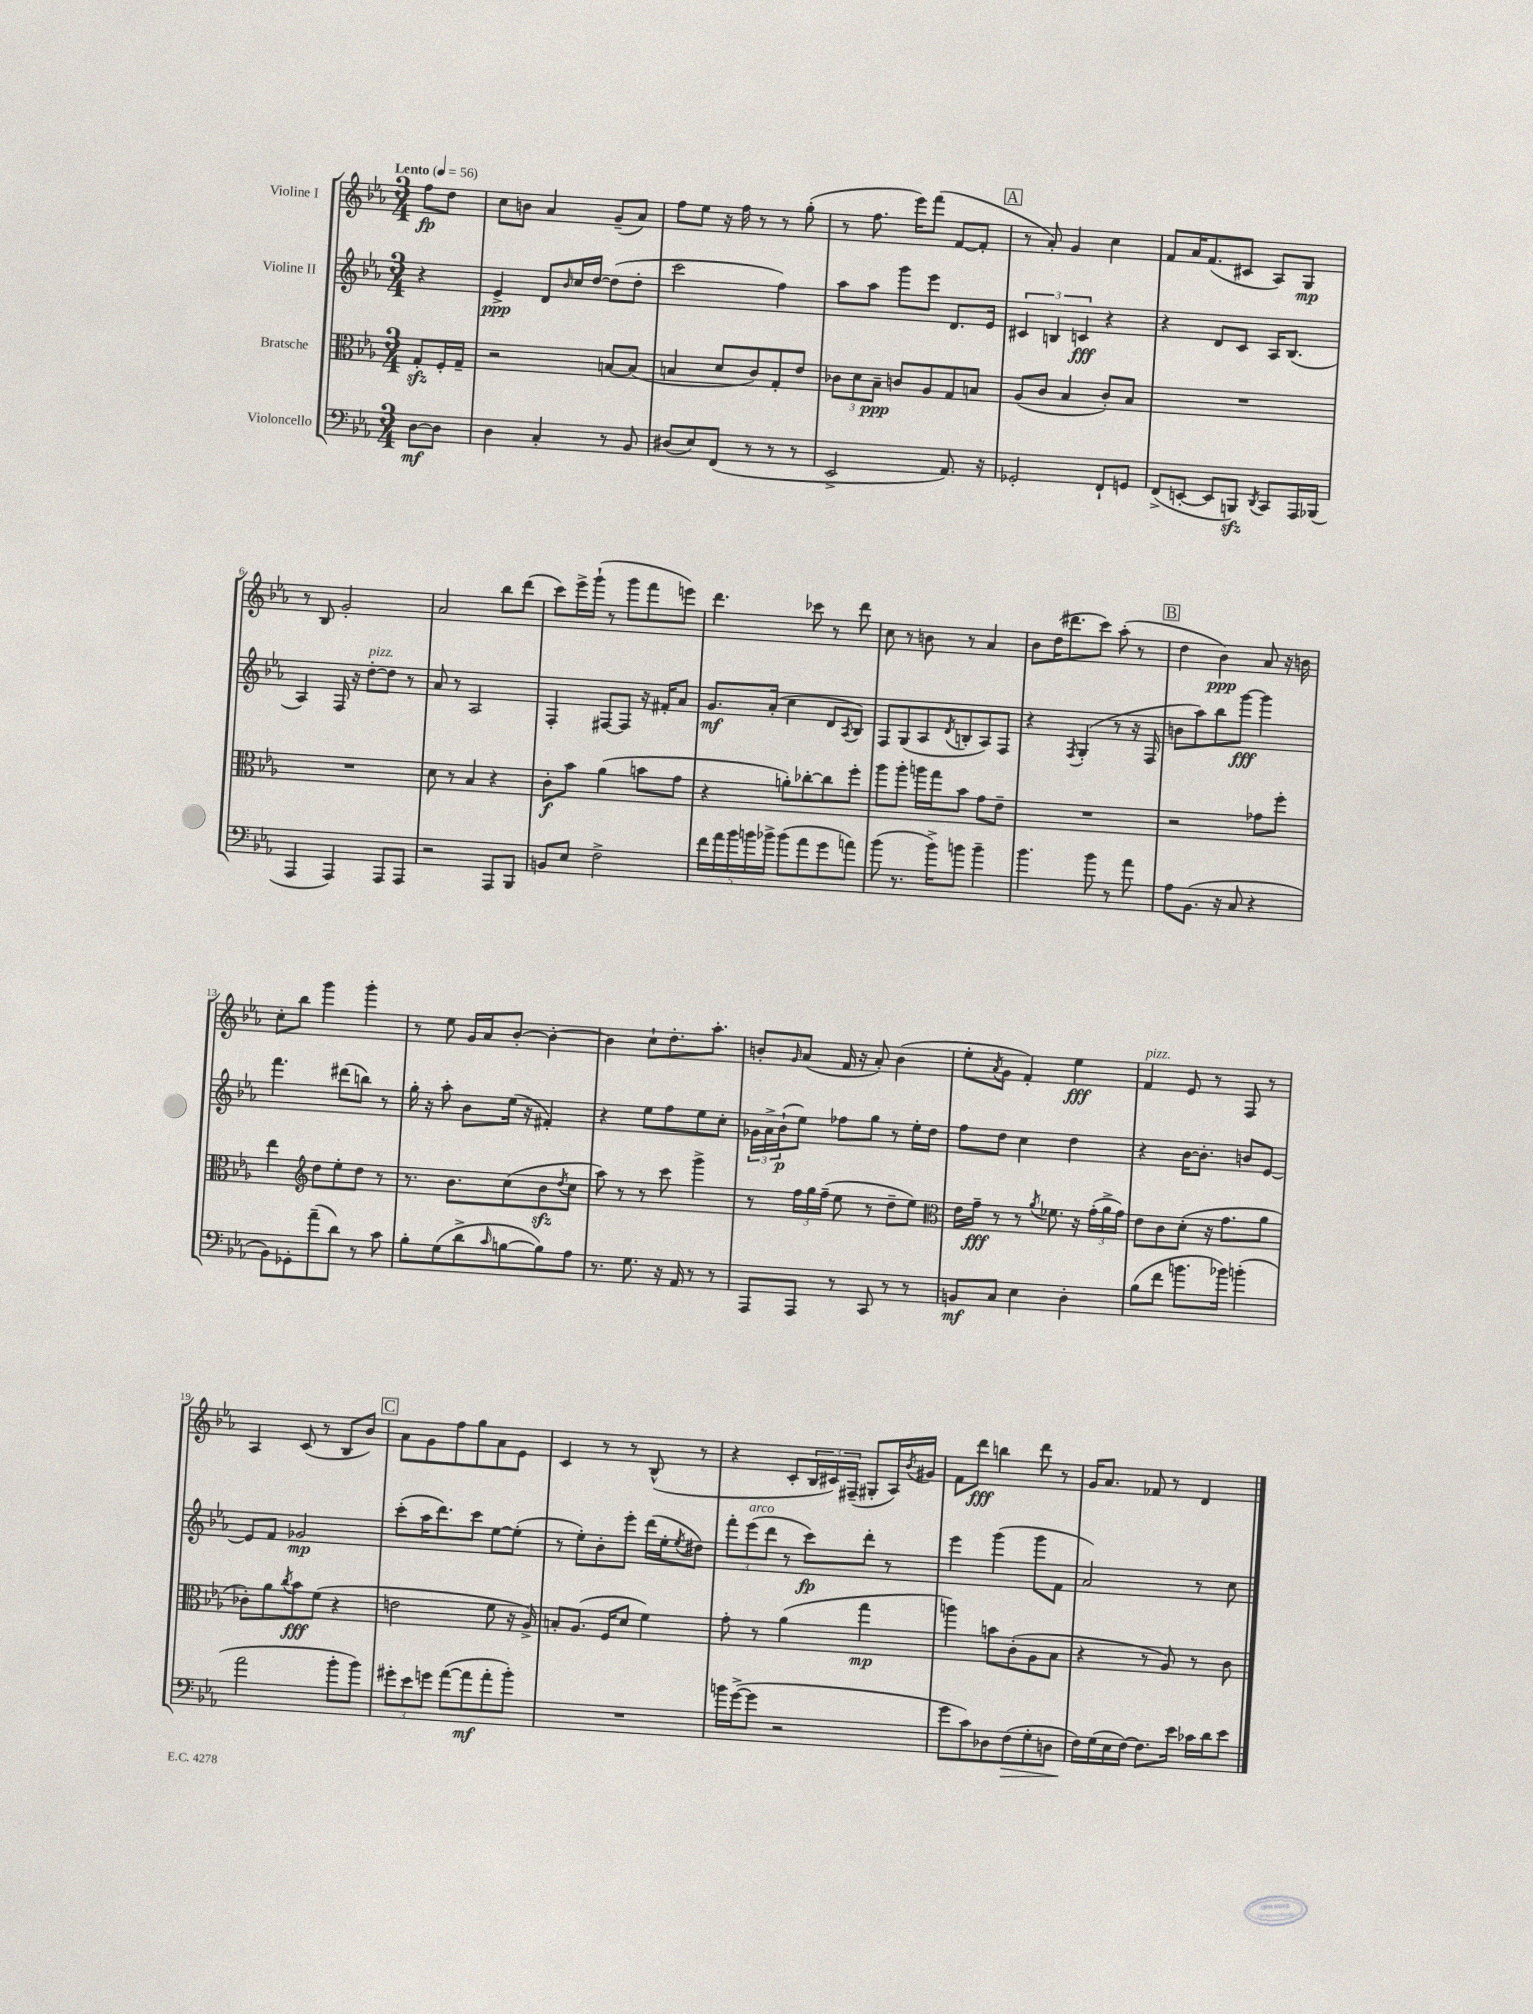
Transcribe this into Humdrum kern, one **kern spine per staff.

**kern	**dynam	**kern	**dynam	**kern	**dynam	**kern	**dynam
*part4	*part4	*part3	*part3	*part2	*part2	*part1	*part1
*staff4	*staff4	*staff3	*staff3	*staff2	*staff2	*staff1	*staff1
*I"Violoncello	*	*I"Bratsche	*	*I"Violine II	*	*I"Violine I	*
*clefF4	*	*clefC3	*	*clefG2	*	*clefG2	*
*k[b-e-a-]	*	*k[b-e-a-]	*	*k[b-e-a-]	*	*k[b-e-a-]	*
*M3/4	*	*M3/4	*	*M3/4	*	*M3/4	*
*MM56	*	*MM56	*	*MM56	*	*MM56	*
=	=	=	=	=	=	=	=
!	!	!	!	!	!	!LO:TX:a:B:t=Lento	!
[8D\L	mf	8Gzz'/L	.	4r	.	8ff\L	fp
8D\J]	.	16F'/L	.	.	.	8dd\J	.
.	.	16G~/JJ	.	.	.	.	.
=1	=1	=1	=1	=1	=1	=1	=1
4D\	.	2r	.	4e-^/	ppp	8cc\L	.
.	.	.	.	.	.	8bn\J	.
4C'/	.	.	.	8d/L	.	4a-/	.
.	.	.	.	16qqb-/	.	.	.
.	.	.	.	16cc/L	.	.	.
.	.	.	.	[16dd/JJ	.	.	.
8r	.	[8Bn/L	.	(8dd\L]	.	(8g~/L	.
8BB-/	.	(8B/J]	.	8dd'\J	.	8a-/J)	.
=2	=2	=2	=2	=2	=2	=2	=2
(8D#X/L	.	4Bn/	.	2ccc\	.	8ff\L	.
8E-/)	.	.	.	.	.	8ee-\J	.
(8FF/J	.	8d/L	.	.	.	16r	.
.	.	.	.	.	.	16ff\	.
8r	.	8c/)	.	.	.	8r	.
8r	.	8G'/	.	4ff\)	.	8r	.
8r	.	8e-/J	.	.	.	(8gg'\	.
=3	=3	=3	=3	=3	=3	=3	=3
2EE-^/	.	12c-X\L	.	8aa-\L	.	8r	.
.	.	12d\	.	.	.	.	.
.	.	.	.	8aa-\J	.	8.ff\	.
.	.	12B-~\J	ppp	.	.	.	.
.	.	8cn/L	.	8ggg\L	.	.	.
.	.	.	.	.	.	16eee-\KL)	.
.	.	8A-/	.	8eee-\J	.	(8fff\J	.
8.AA-/)	.	8G/	.	8.d/L	.	[8f/L	.
.	.	8Bn/J	.	.	.	8f'/J]	.
16r	.	.	.	16e-/Jk	.	.	.
!!LO:REH:place=s1:t=A
=4	=4	=4	=4	=4	=4	=4	=4
2GG-X'/	.	(8A-/L	.	6c#X/	.	8r	.
.	.	8c/J	.	.	.	8a-'/)	.
.	.	.	.	6Bn/	.	.	.
.	.	4B-/	.	.	.	4g/	.
.	.	.	.	6cn/	fff	.	.
8FF`/L	.	8c'/L)	.	4r	.	4cc\	.
8GGn/J	.	8B-/J	.	.	.	.	.
=5	=5	=5	=5	=5	=5	=5	=5
(8FF^/L	.	2.r	.	4r	.	8f/L	.
[8EEn'/J	.	.	.	.	.	16a-/K	.
.	.	.	.	.	.	(8.f/	.
8EE/L]	.	.	.	8d/L	.	.	.
8BBBnzz/J)	.	.	.	8c/J	.	8c#X/J	.
8qDD/	.	.	.	.	.	.	.
8CC/L	.	.	.	16A-/KL	.	8A-/L)	.
.	.	.	.	(8.B-/J	.	.	.
16AAA-/L	.	.	.	.	.	8G/J	mp
(16BBB-X/JJ	.	.	.	.	.	.	.
!!LO:LB:g=z
=6	=6	=6	=6	=6	=6	=6	=6
4AAA-/	.	2.r	.	4A-/)	.	8r	.
.	.	.	.	.	.	8B-/	.
4AAA-/)	.	.	.	16F/	.	2g'/	.
.	.	.	.	16r	.	.	.
!	!	!	!	!LO:TX:a:i:t=pizz.	!	!	!
.	.	.	.	[8dd'\L	.	.	.
8AAA-/L	.	.	.	8dd\J]	.	.	.
8AAA-/J	.	.	.	8r	.	.	.
=7	=7	=7	=7	=7	=7	=7	=7
2r	.	8d\	.	8a-/	.	2a-/	.
.	.	8r	.	8r	.	.	.
.	.	4B-/	.	2A-/	.	.	.
8AAA-/L	.	4r	.	.	.	8bb-\L	.
8BBB-/J	.	.	.	.	.	(8ddd\J	.
=8	=8	=8	=8	=8	=8	=8	=8
8BBn/L	.	8c'\L	f	4F'/	.	8ccc\L)	.
8E-/J	.	8b-\J	.	.	.	16eee-^\L	.
.	.	.	.	.	.	(16ggg`\JJ	.
2F^\	.	(4a-\	.	[8F#X/L	.	8r	.
.	.	.	.	8F#/J]	.	8ggg\L	.
.	.	8bn\L	.	16r	.	8fff\	.
.	.	.	.	16f#X'/KL	.	.	.
.	.	8g\J	.	8a-/J	.	8eeen\J)	.
=9	=9	=9	=9	=9	=9	=9	=9
20f\LL	.	4r	.	8.g/L	mf	4.ddd\	.
20a-\	.	.	.	.	.	.	.
20b-\	.	.	.	.	.	.	.
20bn\	.	.	.	.	.	.	.
.	.	.	.	(16a-'/Jk	.	.	.
20b-X^\JJ	.	.	.	.	.	.	.
(8b-\L	.	8an'\L)	.	4cc\	.	.	.
8a-\	.	[8cc-X'\	.	.	.	8ccc-X\	.
8g\	.	8cc-\]	.	8d/L	.	8r	.
.	.	.	.	8qA-/	.	.	.
8an\J)	.	8ff'\J	.	8B-/J)	.	8ddd\	.
=10	=10	=10	=10	=10	=10	=10	=10
(8b-\	.	8aa-\L	.	8F/L	.	8cc\	.
8.r	.	8aa-'\J	.	(8G/	.	8r	.
.	.	16aan\LL	.	8A-/	.	8bn\	.
16b-^\KL)	.	16gg\J	.	.	.	.	.
.	.	.	.	8qd/	.	.	.
8bn\J	.	8b-\J	.	8Bn'/	.	8r	.
4b~\	.	8g\L	.	8A-/)	.	4a-/	.
.	.	8e-~\J	.	8F/J	.	.	.
=11	=11	=11	=11	=11	=11	=11	=11
4.b-\	.	2.r	.	4r	.	8b-\L	.
.	.	.	.	.	.	(16dd\K	.
.	.	.	.	.	.	8.ddd#X\	.
.	.	.	.	8qF/	.	.	.
.	.	.	.	(4G'/	.	.	.
8b-\	.	.	.	.	.	8ccc\J)	.
8r	.	.	.	8r	.	(8aa-'\	.
8a-\	.	.	.	16r	.	8r	.
.	.	.	.	16F/	.	.	.
!!LO:REH:place=s1:t=B
=12	=12	=12	=12	=12	=12	=12	=12
8A-\L	.	2r	.	8bn\L	.	4dd\	.
(8.BB-\J	.	.	.	8aa-\)	.	.	.
.	.	.	.	8bb-\	.	4b-\)	ppp
16r	.	.	.	.	.	.	.
8C/	.	.	.	[8ggg\J	fff	.	.
4r	.	8g-X\L	.	4ggg\]	.	8a-/	.
.	.	8ff'\J	.	.	.	16r	.
.	.	.	.	.	.	16bn\	.
!!LO:LB:g=z
=13	=13	=13	=13	=13	=13	=13	=13
8BB-\L)	.	4ee-\	.	4.fff\	.	8cc'\L	.
8GG-X'\	.	.	.	.	.	8bb-\J	.
*	*	*clefG2	*	*	*	*	*
(8a-~\	.	8dd\L	.	.	.	4ggg\	.
8d\J)	.	8ee-'\	.	(8ddd#X\L	.	.	.
8r	.	8dd\J	.	8bbn\J)	.	4ggg'\	.
8c\	.	8r	.	8r	.	.	.
=14	=14	=14	=14	=14	=14	=14	=14
8B-'\L	.	8.r	.	16gg'\	.	8r	.
.	.	.	.	16r	.	.	.
(8G\	.	.	.	8aa-'\	.	8ee-\	.
.	.	8.b-\L	.	.	.	.	.
8d^\	.	.	.	8b-\L	.	16g/LL	.
.	.	.	.	.	.	16a-/J	.
16qqc/	.	.	.	.	.	.	.
[8Bn\	.	(8cc\	.	(16ee-\Jk	.	[8b-'/J	.
.	.	.	.	16r	.	.	.
8B\])	.	8b-zz\	.	4f#X'/)	.	4b-'\_	.
.	.	8qdd/	.	.	.	.	.
8A-\J	.	8cc\J	.	.	.	.	.
=15	=15	=15	=15	=15	=15	=15	=15
8.r	.	8aa-\)	.	4r	.	4b-\]	.
.	.	8r	.	.	.	.	.
8.G\	.	.	.	.	.	.	.
.	.	8r	.	8ee-\L	.	8cc`\L	.
16r	.	8ccc\	.	8ff\	.	8.dd'\	.
16AA-/	.	.	.	.	.	.	.
8r	.	4ggg^\	.	8ee-\	.	.	.
.	.	.	.	.	.	8.aa-'\J	.
8r	.	.	.	8cc'\J	.	.	.
=16	=16	=16	=16	=16	=16	=16	=16
8AAA-/L	.	8r	.	24g-X\LL	.	8bn'/L	.
.	.	.	.	24a-^\	.	.	.
.	.	.	.	(24b-`\J	p	.	.
.	.	.	.	.	.	16qqg/	.
8AAA-/J	.	24ff\LL	.	8ee-\J)	.	(8a-/J	.
.	.	24gg\	.	.	.	.	.
.	.	(24ff~\JJ	.	.	.	.	.
8r	.	8ee-\	.	8ff-X\L	.	16f/	.
.	.	.	.	.	.	16r	.
8CC/	.	8r	.	8gg\J	.	8a-'/)	.
8r	.	8dd~\L	.	8r	.	(4b\	.
8r	.	8ee-\J)	.	16ee-'\LL	.	.	.
.	.	.	.	16dd\JJ	.	.	.
=17	=17	=17	=17	=17	=17	=17	=17
*	*	*clefC3	*	*	*	*	*
8BBn/L	mf	16e-\LL	.	8ff\L	.	8ee-'\L	.
.	.	16g~\JJ	fff	.	.	.	.
.	.	.	.	.	.	8qa-/	.
8C/J	.	8r	.	8dd\J	.	8g\J	.
4E-\	.	8r	.	4cc\	.	4f'/)	.
.	.	8qa-/	.	.	.	.	.
.	.	8.f-X\	.	.	.	.	.
4D'\	.	.	.	4dd\	.	4ee-\	fff
.	.	16r	.	.	.	.	.
.	.	(24g'\LL	.	.	.	.	.
.	.	24a-^\	.	.	.	.	.
.	.	24g\JJ)	.	.	.	.	.
=18	=18	=18	=18	=18	=18	=18	=18
!	!	!	!	!	!	!LO:TX:a:i:t=pizz.	!
(8B-\L	.	8e-\L	.	4r	.	4f/	.
8f\J	.	8c\	.	.	.	.	.
8.bn\L	.	(8d'\J	.	[16b-\KL	.	8e-/	.
.	.	.	.	8.b-'\J]	.	.	.
.	.	16r	.	.	.	8r	.
16b-X\Jk)	.	8.g\L	.	.	.	.	.
(4bn'\	.	.	.	8bn/L	.	8F/	.
.	.	8a-\J	.	[8e-/J	.	8r	.
!!LO:LB:g=z
=19	=19	=19	=19	=19	=19	=19	=19
2a-\	.	8c-X'\L)	.	8e-/L]	.	4A-/	.
.	.	8a-\	.	8f/J	.	.	.
.	.	8qcc/	.	.	.	.	.
.	.	8b-\	fff	2g-X/	mp	(8c/	.
.	.	(8f\J	.	.	.	8r	.
8b-'\L	.	4r	.	.	.	8B-/L	.
8b-\J)	.	.	.	.	.	8b-/J)	.
!!LO:REH:place=s1:t=C
=20	=20	=20	=20	=20	=20	=20	=20
12g#X'\L	.	2en\	.	(8ccc'\L	.	8a-\L	.
12e-\	.	.	.	.	.	.	.
.	.	.	.	16aa-\K	.	8g\	.
12gn\J	.	.	.	.	.	.	.
.	.	.	.	8.ddd\)	.	.	.
([8a-\L	.	.	.	.	.	8ff\	.
8a-\]	mf	.	.	8ccc\J	.	8gg\	.
8a-'\	.	8f\	.	[8ee-\L	.	8a-\	.
8b-'\J)	.	16r	.	(8ee-'\J]	.	8e-\J	.
.	.	16A-^/)	.	.	.	.	.
=21	=21	=21	=21	=21	=21	=21	=21
2.r	.	8Bn'/L	.	8r	.	4c/	.
.	.	(8.A-/J	.	8ee-'\L)	.	.	.
.	.	.	.	8b-'\	.	8r	.
.	.	16F/KL	.	.	.	.	.
.	.	8d/J	.	8eee-'\J	.	8r	.
.	.	4f\)	.	(16ddd\LL	.	(8B-^^/	.
.	.	.	.	16ee-'\J	.	.	.
.	.	.	.	8qee-/	.	.	.
.	.	.	.	8dd#X\J)	.	8r	.
=22	=22	=22	=22	=22	=22	=22	=22
16bn\LL	.	8g'\	.	12fff'\L	.	4r	.
([16g^\J	.	.	.	.	.	.	.
!	!	!	!	!LO:TX:a:i:t=arco	!	!	!
.	.	.	.	(12eee-\	.	.	.
8g\J]	.	8r	.	.	.	.	.
.	.	.	.	12ddd\J	.	.	.
2r	.	(4a-\	.	8r	.	8c'/L	.
.	.	.	.	8ccc\L)	fp	24B-/L	.
.	.	.	.	.	.	24c#X/)	.
.	.	.	.	.	.	(24F#X~/JJ	.
.	.	4gg\	mp	8ddd'\J	.	8G#X'/L	.
.	.	.	.	8r	.	16A-/L)	.
.	.	.	.	.	.	8qb-/	.
.	.	.	.	.	.	16g#X/JJ	.
=23	=23	=23	=23	=23	=23	=23	=23
8g\L	.	4aan\)	.	4eee-\	.	8f\L	.
8c\)	.	.	.	.	.	8ddd\J	fff
8D-X\	.	8bn\L	.	(4ggg\	.	4bbn\	.
!	!LO:HP:b	!	!	!	!	!	!
(8F\	>	(8c'\	.	.	.	.	.
8G'\	.	8A-\	.	8ggg\L	.	8ddd\	.
8Dn\J	.	8B-\J	.	8f\J	.	8r	.
=24	=24	=24	=24	=24	=24	=24	=24
16F\LL)	.	4r	.	2a-/)	.	16g/KL	.
(16G\	]	.	.	.	.	8.a-/J	.
16E-\	.	.	.	.	.	.	.
[16F\JJ)	.	.	.	.	.	.	.
8.F\L]	.	8r	.	.	.	8f-X/	.
.	.	8A-/)	.	.	.	8r	.
16e-\Jk	.	.	.	.	.	.	.
16c-X\LL	.	8r	.	8r	.	4d/	.
16d\J	.	.	.	.	.	.	.
8e-\J	.	8c\	.	8cc\	.	.	.
==	==	==	==	==	==	==	==
*-	*-	*-	*-	*-	*-	*-	*-
